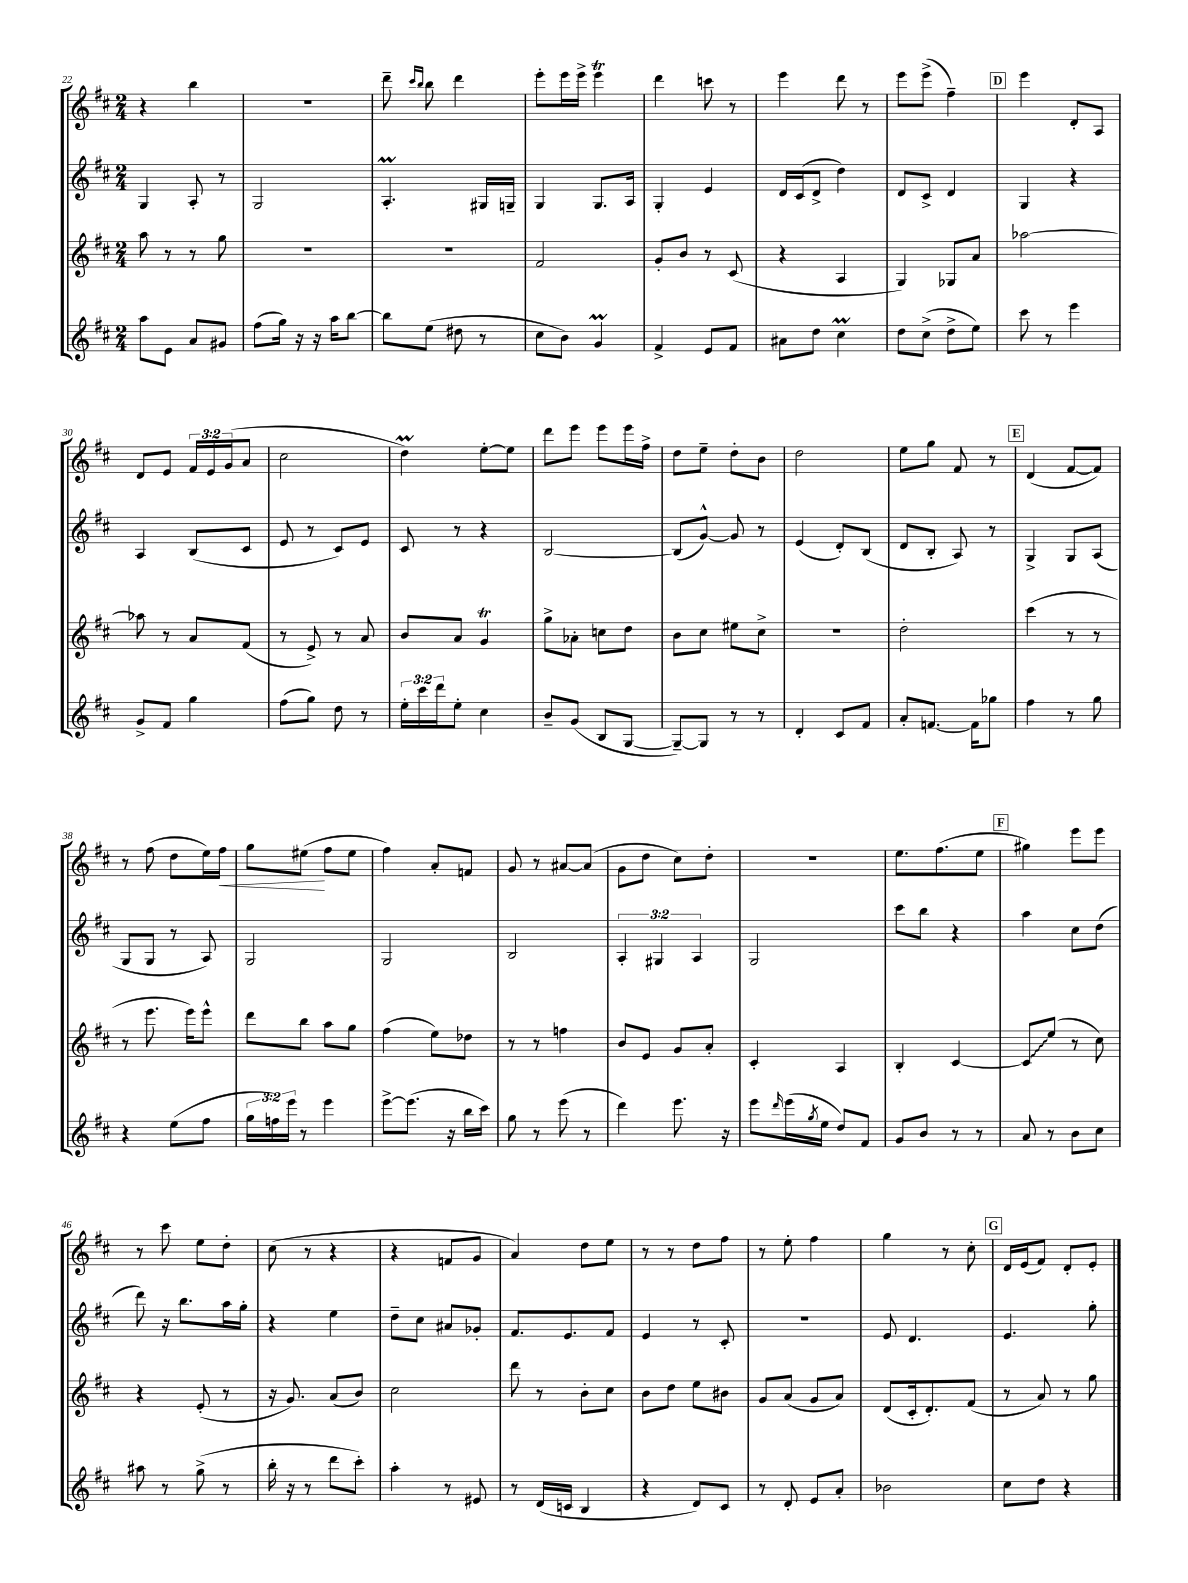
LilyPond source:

<<
\new StaffGroup <<
\new Staff = "s0" {
    \clef treble \key d \major \numericTimeSignature \time 2/4 \override Staff.TupletNumber.text = #tuplet-number::calc-fraction-text
    r4 b''4 |
    r2 |
    d'''8-- \grace { cis'''16 b''16 } b''8 d'''4 |
    e'''8-. e'''16 e'''16-> e'''4\trill |
    d'''4 c'''8 r8 |
    e'''4 d'''8 r8 |
    e'''8 e'''8->( fis''4--) |
    \mark \markup { \box "D" } e'''4 d'8-. a8 |
    d'8 e'8 \tuplet 3/2 { fis'16 e'16 g'16( } a'8 |
    cis''2 |
    d''4\prall) e''8~-. e''8 |
    d'''8 e'''8 e'''8 e'''16 fis''16-> |
    d''8 e''8-- d''8-. b'8 |
    d''2 |
    e''8 g''8 fis'8 r8 |
    \mark \markup { \box "E" } d'4( fis'8~ fis'8) |
    r8 fis''8( d''8 e''16) fis''16\< |
    g''8 eis''8\!( fis''8 eis''8 |
    fis''4) a'8-. f'8 |
    g'8 r8 ais'8~ ais'8( |
    g'8 d''8 cis''8) d''8-. |
    R2 |
    e''8. fis''8.( e''8 |
    \mark \markup { \box "F" } gis''4) e'''8 e'''8 |
    r8 cis'''8 e''8 d''8-. |
    cis''8( r8 r4 |
    r4 f'8 g'8 |
    a'4) d''8 e''8 |
    r8 r8 d''8 fis''8 |
    r8 e''8-. fis''4 |
    g''4 r8 cis''8-. |
    \mark \markup { \box "G" } d'16 e'16( fis'8) d'8-. e'8-. \bar "|." |
}
\new Staff = "s1" {
    \clef treble \key d \major \numericTimeSignature \time 2/4 \override Staff.TupletNumber.text = #tuplet-number::calc-fraction-text
    g4 a8-. r8 |
    g2 |
    a4.-.\prall gis16 g16-- |
    g4 g8. a16 |
    g4-. e'4 |
    d'16 cis'16( d'8-> d''4) |
    d'8 cis'8-> d'4 |
    \mark \markup { \box "D" } g4 r4 |
    a4 b8( cis'8 |
    e'8 r8 cis'8) e'8 |
    cis'8 r8 r4 |
    b2~ |
    b8( g'8~-^) g'8 r8 |
    e'4( d'8-.) b8( |
    d'8 b8-. a8) r8 |
    \mark \markup { \box "E" } g4-> g8 a8( |
    g8 g8 r8 a8) |
    g2 |
    g2 |
    b2 |
    \tuplet 3/2 { a4-. gis4 a4 } |
    g2 |
    cis'''8 b''8 r4 |
    \mark \markup { \box "F" } a''4 cis''8 d''8( |
    d'''8) r16 b''8. a''16 g''16-. |
    r4 e''4 |
    d''8-- cis''8 ais'8 ges'8-. |
    fis'8. e'8. fis'8 |
    e'4 r8 cis'8-. |
    R2 |
    e'8 d'4. |
    \mark \markup { \box "G" } e'4. g''8-. \bar "|." |
}
\new Staff = "s2" {
    \clef treble \key d \major \numericTimeSignature \time 2/4
    a''8 r8 r8 g''8 |
    R2 |
    R2 |
    fis'2 |
    g'8-. b'8 r8 cis'8( |
    r4 a4 |
    g4) ges8 a'8 |
    \mark \markup { \box "D" } aes''2~ |
    aes''8 r8 a'8 fis'8( |
    r8 e'8->) r8 a'8 |
    b'8 a'8 g'4\trill |
    g''8-> aes'8-. c''8 d''8 |
    b'8 cis''8 eis''8 cis''8-> |
    R2 |
    d''2-. |
    \mark \markup { \box "E" } cis'''4( r8 r8 |
    r8 e'''8. e'''16) e'''8-^ |
    d'''8 b''8 a''8 g''8 |
    fis''4( e''8) des''8 |
    r8 r8 f''4 |
    b'8 e'8 g'8 a'8-. |
    cis'4-. a4 |
    b4-. cis'4~ |
    \mark \markup { \box "F" } \once \override Glissando.style = #'zigzag cis'8\glissando e''8( r8 cis''8) |
    r4 e'8-.( r8 |
    r16 g'8.) a'8( b'8) |
    cis''2 |
    d'''8 r8 b'8-. cis''8 |
    b'8 d''8 e''8 bis'8 |
    g'8 a'8( g'8 a'8) |
    d'8( cis'16-. d'8.-.) fis'8( |
    \mark \markup { \box "G" } r8 a'8) r8 g''8 \bar "|." |
}
\new Staff = "s3" {
    \clef treble \key d \major \numericTimeSignature \time 2/4 \override Staff.TupletNumber.text = #tuplet-number::calc-fraction-text
    a''8 e'8 a'8 gis'8 |
    fis''8( g''16) r16 r16 a''16 b''8~ |
    b''8 e''8( dis''8 r8 |
    cis''8 b'8) g'4\prall |
    fis'4-> e'8 fis'8 |
    ais'8 d''8 cis''4\prall |
    d''8 cis''8->( d''8-> e''8) |
    \mark \markup { \box "D" } cis'''8 r8 e'''4 |
    g'8-> fis'8 g''4 |
    fis''8( g''8) d''8 r8 |
    \tuplet 3/2 { e''16-. cis'''16 d'''16 } e''8-. cis''4 |
    b'8-- g'8( b8 g8~ |
    g8~--) g8 r8 r8 |
    d'4-. cis'8 fis'8 |
    a'8-. f'8.~ f'16 ges''8 |
    \mark \markup { \box "E" } fis''4 r8 g''8 |
    r4 e''8( fis''8 |
    \tuplet 3/2 { g''16 f''16) e'''16 } r8 e'''4 |
    e'''8~-> e'''8.( r16 b''16 cis'''16) |
    g''8 r8 e'''8( r8 |
    d'''4) e'''8. r16 |
    e'''8 \grace { d'''16 } e'''16( \acciaccatura { g''8 } e''16 d''8) fis'8 |
    g'8 b'8 r8 r8 |
    \mark \markup { \box "F" } a'8 r8 b'8 cis''8 |
    ais''8 r8 g''8->( r8 |
    b''16-. r16 r8 d'''8 cis'''8-.) |
    a''4-. r8 eis'8 |
    r8 d'16( c'16 b4 |
    r4 d'8) cis'8 |
    r8 d'8-. e'8 a'8-. |
    bes'2 |
    \mark \markup { \box "G" } cis''8 d''8 r4 \bar "|." |
}
>>
>>
\layout { \context { \Score currentBarNumber = #22 } }
